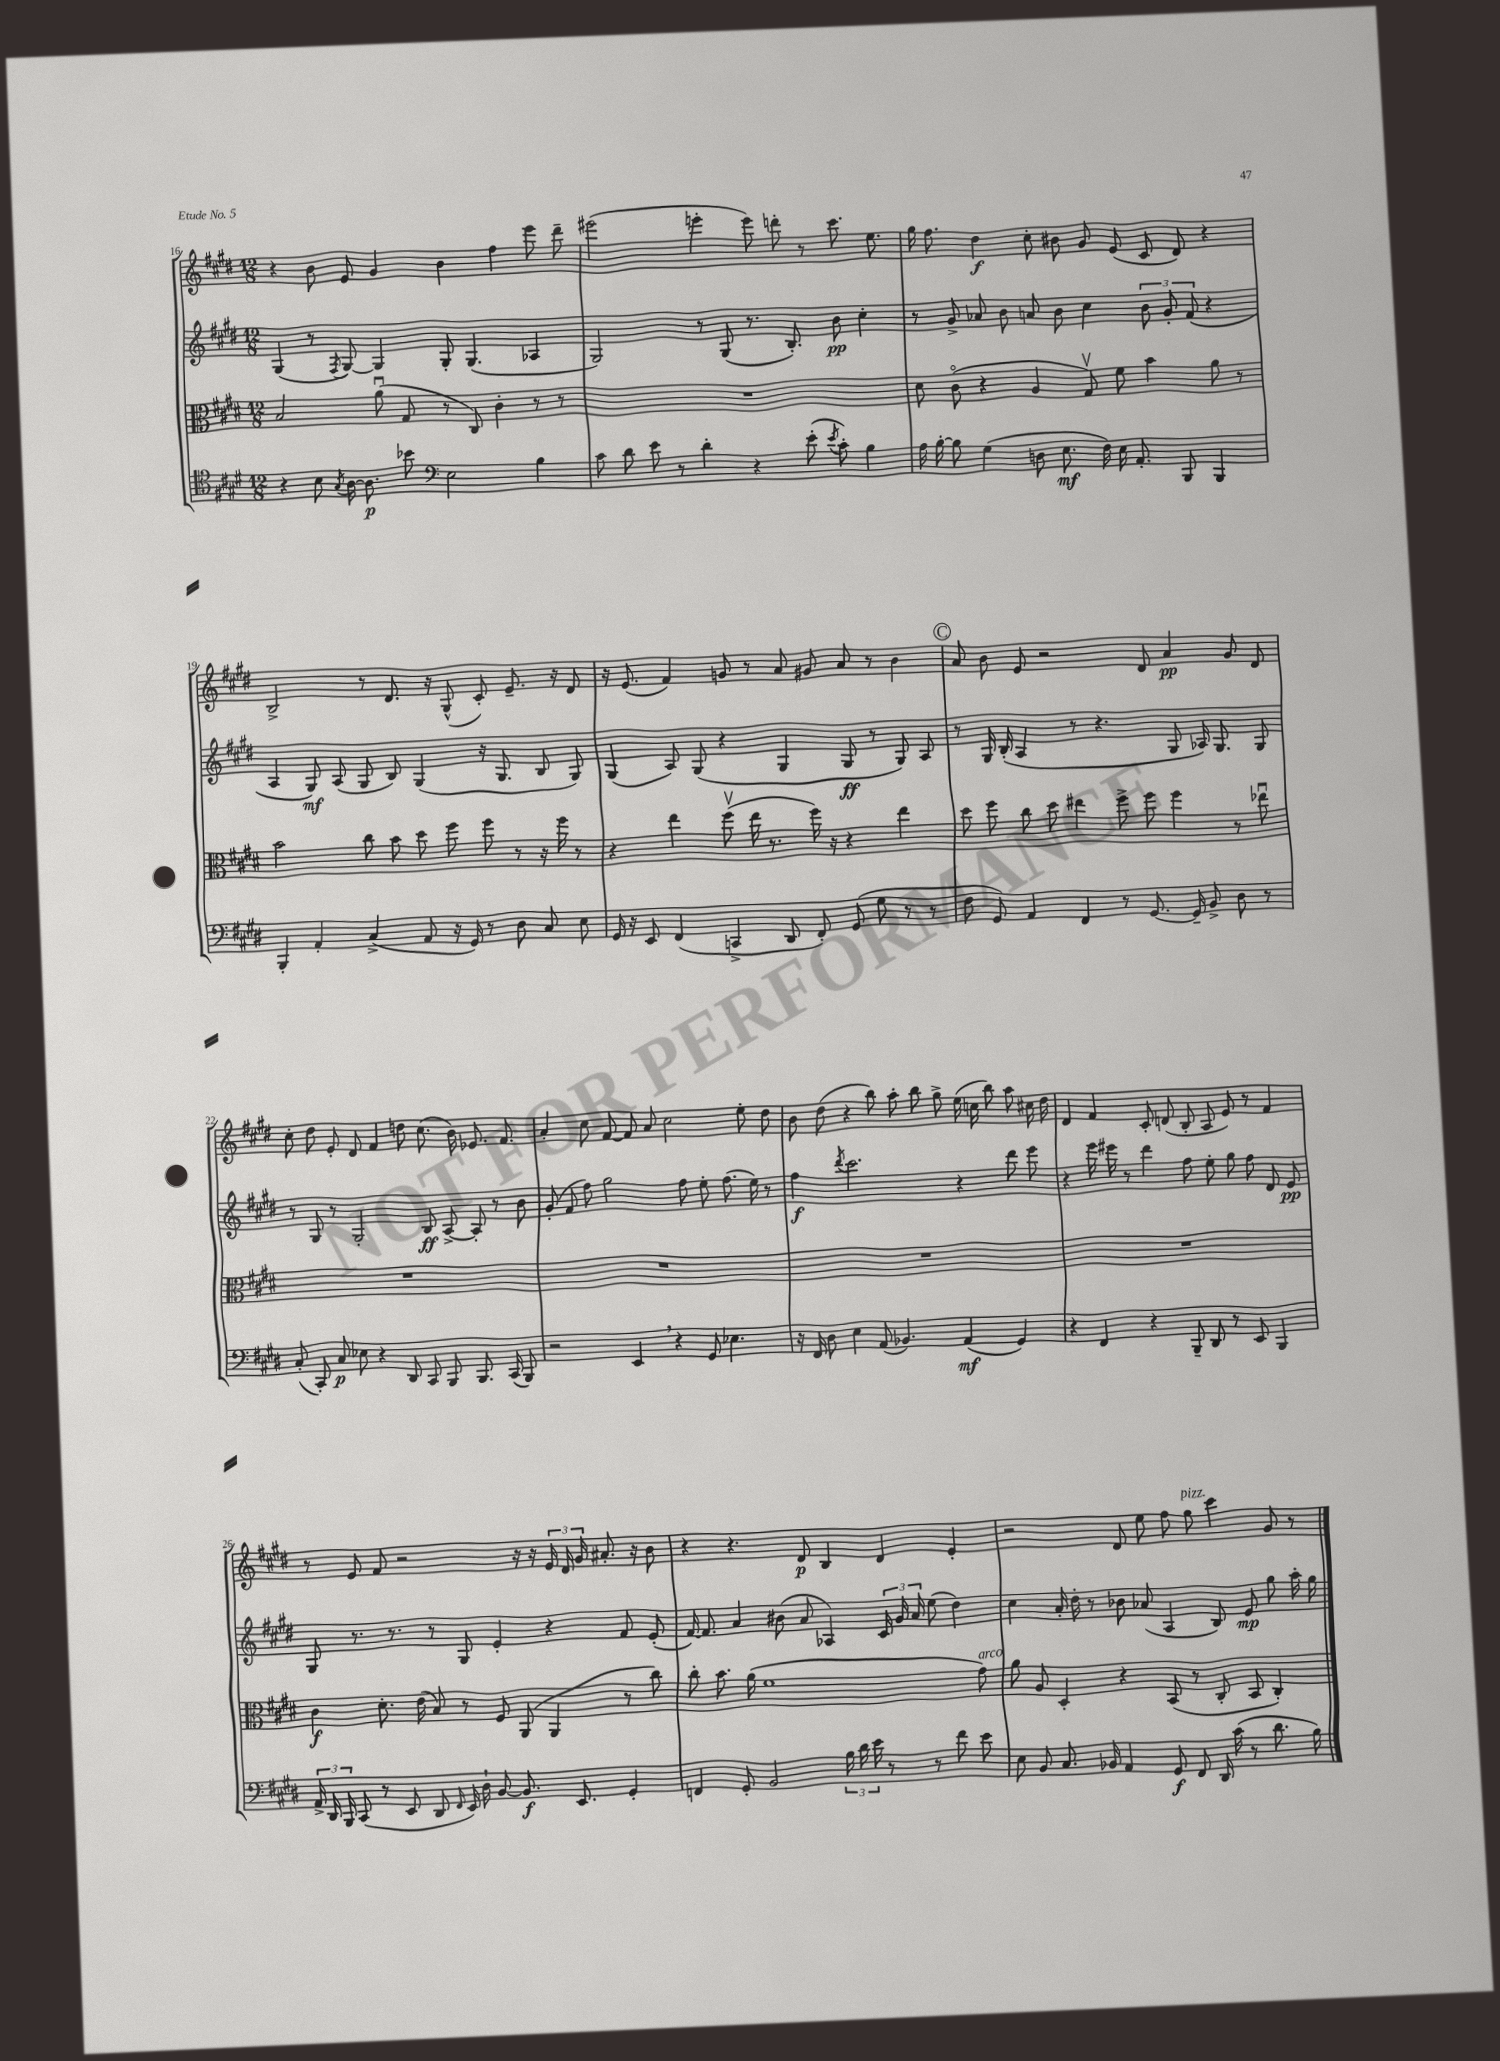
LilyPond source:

<<
\new StaffGroup <<
\new Staff = "s0" {
    \clef treble \key e \major \numericTimeSignature \time 12/8
    \autoBeamOff r4 b'8 e'8 gis'4 b'4 fis''4 e'''8 dis'''8-- |
    eis'''2( e'''4-. e'''8) d'''8-. r8 cis'''8. e''8. |
    gis''16 fis''8. dis''4\f cis''8-. bis'8 gis'8 e'8( cis'8 dis'8) r4 |
    b2-> r8 dis'8. r16 gis8-^( cis'8-.) e'8.-- r16 dis'8 |
    r16 e'8.( fis'4) g'8 r8 a'8 gis'8 a'8 r8 b'4 |
    \mark \markup { \circle "C" } a'8 b'8 e'8 r2 dis'8 a'4\pp gis'8 dis'8 |
    cis''8-. dis''8 e'8-. dis'8 fis'4 d''8 cis''8.( b'16) ees'8. fis'8. |
    a'4-. cis''8 fis'8~ fis'8 a'8 cis''2 e''8-. dis''8 |
    b'8 dis''8( r4 b''8) a''8-. b''8 gis''8-> e''16( c''16 b''8) a''8 cis''16 dis''16 |
    dis'4 fis'4 cis'8-. d'8( b8-. a8 e'8) r8 fis'4 |
    r8 e'8 fis'8 r2 r16 r16 \tuplet 3/2 { e'16 dis'16 gis'16 } ais'8.-. r16 b'8 |
    r4 r4. dis'8\p b4 dis'4 e'4-. |
    r2 dis'8 e''8 fis''8 gis''8^\markup { \italic "pizz." } cis'''4 gis'8 r8 \bar "|." |
}
\new Staff = "s1" {
    \clef treble \key e \major \numericTimeSignature \time 12/8
    \autoBeamOff gis4( r8 \acciaccatura { fis8 } gis8~) gis4 gis8-. gis4.( aes4 |
    gis2) r8 gis8( r8. b8.-.) b'8\pp cis''4-. |
    r8 gis'8-> aes'8 b'8 a'8 b'8 cis''4 \tuplet 3/2 { b'8 gis'8-. fis'8( } r4 |
    a4 gis8\mf) a8( gis8 b8) gis4( r16 gis8. b8 gis8) |
    gis4( a8) gis8( r4 gis4 gis8\ff r8 gis8) a8 |
    \mark \markup { \circle "C" } r8 gis16 b16-.( a4 r8 r4. gis8 aes16) gis8. gis8 |
    r8 gis8 r8 gis2-. b8\ff a8~-> a8-. r8 b'8 |
    gis'8-.( fis'8 fis''8) gis''2 fis''8 e''8-. fis''8.( e''16) r8 |
    fis''4\f \acciaccatura { dis'''8 } cis'''2. r4 dis'''8 e'''8 |
    r4 e'''16 eis'''16 r8 dis'''4 fis''8 e''8-. gis''8 fis''8 dis'8 e'8\pp |
    gis8 r8. r8. r8 gis8 e'4-. r4 fis'8 e'8-.( |
    fis'16~) fis'8. a'4 bis'8( a'8 aes4) \tuplet 3/2 { cis'16 gis'16 a'16 } e''8( dis''4) |
    cis''4 a'16-. dis''16-. r8 bes'8 aes'8( a4 b8) e'8\mp gis''8 a''16-. gis''16 \bar "|." |
}
\new Staff = "s2" {
    \clef alto \key e \major \numericTimeSignature \time 12/8
    \autoBeamOff b2 a'8\downbow( gis8 r8 cis8) cis'4-. r8 r8 |
    R1. |
    dis'8 cis'8\flageolet( r4 a4 gis8\upbow) fis'8 b'4 a'8 r8 |
    b'2 cis''8 b'8 dis''8 fis''8 fis''8 r8 r16 fis''16 r8 |
    r4 e''4 fis''8\upbow( e''16 r8. fis''16) r16 r4 e''4 |
    \mark \markup { \circle "C" } dis''8 fis''8 cis''8 dis''8 eis''4 fis''8-> fis''8 fis''4 r8 ees''8\downbow |
    R1. |
    R1. |
    R1. |
    R1. |
    cis'4\f dis'8.-. e'16( b8) r8 fis8 a,8( a,4 r8 cis''8) |
    cis''8-. b'8. a'16( fis'1 gis'8^\markup { \italic "arco" }) |
    a'8 a8 dis4-. r4 b,8( r8 cis8-. b,8 cis4-.) \bar "|." |
}
\new Staff = "s3" {
    \clef tenor \key e \major \numericTimeSignature \time 12/8
    \autoBeamOff r4 b8 \acciaccatura { gis8 } a16~ a8.\p bes'8 \clef bass e2 b4 |
    cis'8 dis'8 e'8 r8 dis'4-. r4 e'8-.( \acciaccatura { e'8 } cis'8-.) b4 |
    a16 b16~-. b8 gis4( d8 e8.\mf fis16) e16 a,8.-. b,,8 b,,4 |
    b,,4-. a,4-. cis4->( a,8 r16 gis,16) r8 dis8 cis8 e8 |
    gis,16 r16 e,8 fis,4( c,4-> dis,8 fis,8-.) gis,8( gis8 r8 r8 |
    \mark \markup { \circle "C" } fis8 gis,8) a,4 fis,4 r8 gis,8.~ gis,16-- b,8-> dis8 r8 |
    cis8-.( cis,8-.) cis8\p ees8 r4 dis,8 cis,8 b,,8 b,,8. cis,16( b,,8) |
    r2 e,4 \breathe r4 gis,8 ees4. |
    r16 fis,16 dis8 e4 a,8( bes,4.) a,4\mf( gis,4) |
    r4 fis,4 r4 b,,8-- dis,8 r8 e,8 b,,4 |
    \tuplet 3/2 { a,16-> dis,16 b,,16 } cis,8( r8 e,8 dis,8 \grace { fis,16 } e,16) dis16-! b,8~ b,8.\f e,8. gis,4-. |
    f,4 gis,8-. b,2 \tuplet 3/2 { b16 dis'16 e'16 } r8 r8 fis'8 e'8 |
    e8 b,8 cis8. bes,16 a,4 gis,8\f fis,8 dis,16 cis'16( r8 dis'8. b16) \bar "|." |
}
>>
>>
\layout { \context { \Score currentBarNumber = #16 } }
